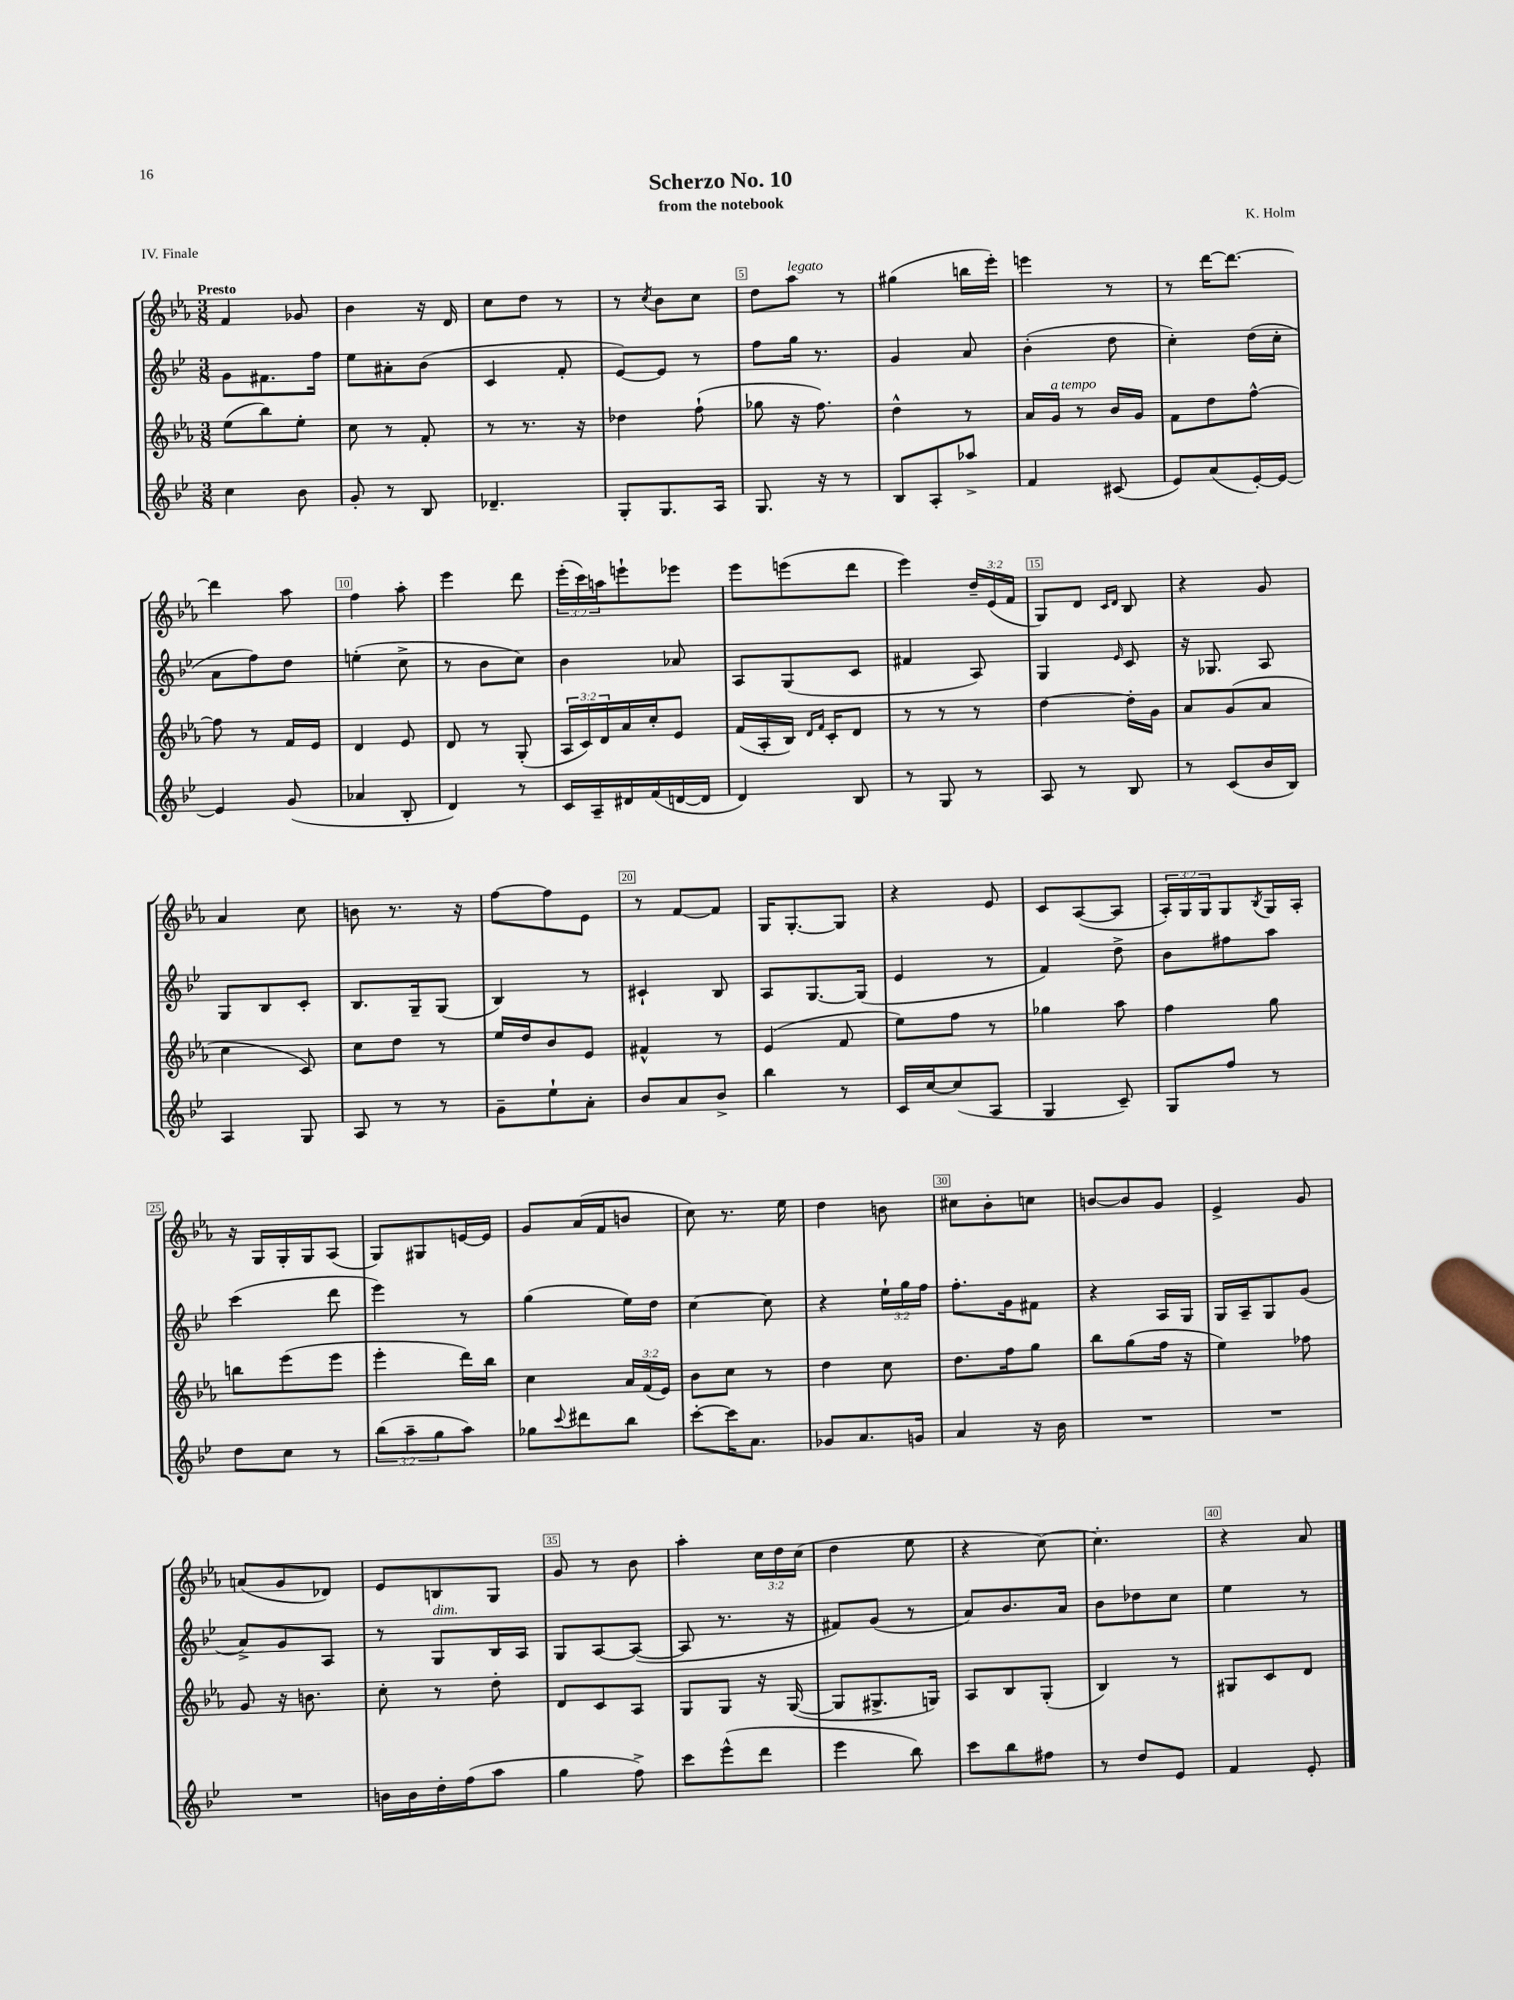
\header { title = "Scherzo No. 10" composer = "K. Holm" subtitle = "from the notebook" piece = "IV. Finale" }
<<
\new StaffGroup <<
\new Staff = "s0" {
    \clef treble \key ees \major \numericTimeSignature \time 3/8 \override Staff.TupletNumber.text = #tuplet-number::calc-fraction-text \tempo "Presto"
    f'4 ges'8 |
    bes'4 r16 d'16 |
    c''8 d''8 r8 |
    r8 \acciaccatura { c''8 } bes'8 c''8 |
    d''8 aes''8^\markup { \italic "legato" } r8 |
    gis''4( b''16 ees'''16-.) |
    e'''4 r8 |
    r8 d'''16~ d'''8.~ |
    d'''4 aes''8 |
    f''4 aes''8-. |
    ees'''4 d'''8 |
    \tuplet 3/2 { ees'''16-.( c'''16) a''16 } e'''8-! ees'''8 |
    ees'''8 e'''8( d'''8 |
    ees'''4) \tuplet 3/2 { d''16-- ees'16( f'16 } |
    g8) d'8 \grace { c'16 d'16 } bes8 |
    r4 g'8 |
    aes'4 c''8 |
    b'8 r8. r16 |
    f''8~ f''8 ees'8 |
    r8 f'8~ f'8 |
    g16 g8.~-. g8 |
    r4 ees'8 |
    c'8 aes8~( aes8 |
    \tuplet 3/2 { aes16-.) g16 g16 } g8 \acciaccatura { bes8 } g16 aes16-. |
    r16 g16 g16-. g16 aes8( |
    g8) gis8 e'16~ e'16 |
    g'8 aes'16( f'16 b'8 |
    c''8) r8. ees''16 |
    d''4 b'8 |
    cis''8 bes'8-. c''8 |
    b'8~ b'8 g'8 |
    ees'4-> g'8 |
    a'8( g'8 des'8) |
    ees'8 b8 g8 |
    g'8 r8 bes'8 |
    aes''4-. \tuplet 3/2 { c''16 d''16 c''16( } |
    d''4 ees''8 |
    r4 c''8~) |
    c''4.-. |
    r4 aes'8 \bar "|." |
}
\new Staff = "s1" {
    \clef treble \key bes \major \numericTimeSignature \time 3/8 \override Staff.TupletNumber.text = #tuplet-number::calc-fraction-text
    g'8 fis'8. f''16 |
    ees''8 ais'8-. bes'8( |
    c'4 f'8-. |
    ees'8~) ees'8 r8 |
    f''8 g''16 r8. |
    g'4 a'8 |
    bes'4-.( d''8 |
    c''4-.) d''16( c''16-. |
    a'8 f''8) d''8 |
    e''4-.( c''8-> |
    r8 bes'8 c''8) |
    bes'4 aes'8 |
    a8 g8( c'8 |
    fis'4 a8) |
    g4 \grace { ees'16 } c'8 |
    r16 ges8. a8 |
    g8 bes8 c'8-. |
    bes8. g16-- g8( |
    bes4) r8 |
    cis'4-! bes8 |
    a8 g8.~ g16( |
    ees'4 r8 |
    f'4) d''8-> |
    bes'8 fis''8 a''8 |
    c'''4( d'''8 |
    ees'''4) r8 |
    g''4( ees''16) d''16 |
    c''4~ c''8 |
    r4 \tuplet 3/2 { ees''16-! g''16 f''16 } |
    f''8.-. g'16 fis'8 |
    r4 a16 g16 |
    g16 a16-- g8 g'8( |
    a'8->) g'8 a8 |
    r8 g8^\markup { \italic "dim." } bes16 a16 |
    g8 a8~ a8~( |
    a8 r8. r16 |
    fis'8) g'8( r8 |
    a'8) bes'8. a'16 |
    bes'8 des''8 c''8 |
    ees''4 r8 \bar "|." |
}
\new Staff = "s2" {
    \clef treble \key ees \major \numericTimeSignature \time 3/8 \override Staff.TupletNumber.text = #tuplet-number::calc-fraction-text
    ees''8( bes''8) ees''8-. |
    c''8 r8 f'8-. |
    r8 r8. r16 |
    des''4 f''8-!( |
    ges''8 r16 f''8.) |
    d''4-^ r8 |
    aes'16 g'16^\markup { \italic "a tempo" } r8 bes'16 g'16 |
    f'8 d''8 f''8~-^ |
    f''8 r8 f'16 ees'16 |
    d'4 ees'8 |
    d'8 r8 g8-.( |
    \tuplet 3/2 { aes16 c'16) d'16 } aes'16 c''16-. ees'8 |
    f'16( aes16-. bes16) \grace { d'16 f'16 } c'16-. d'8 |
    r8 r8 r8 |
    d''4~ d''16-. g'16 |
    aes'8 g'8( aes'8 |
    c''4 c'8) |
    c''8 d''8 r8 |
    ees''16 d''16 bes'8 ees'8 |
    fis'4-^ r8 |
    ees'4( f'8 |
    ees''8) f''8 r8 |
    ges''4 aes''8 |
    f''4 g''8 |
    b''8 ees'''8( ees'''8 |
    ees'''4-. d'''16) bes''16 |
    c''4 \tuplet 3/2 { aes'16 f'16( ees'16) } |
    bes'8 c''8 r8 |
    d''4 c''8 |
    d''8. f''16 g''8 |
    bes''8 g''8( f''16 r16 |
    ees''4) fes''8 |
    g'8 r16 b'8. |
    c''8-. r8 d''8-. |
    d'8 c'8 aes8 |
    g8 g8 r16 g16~( |
    g8 gis8.-> g16) |
    aes8 bes8 g8-.( |
    bes4) r8 |
    gis8 c'8 d'8 \bar "|." |
}
\new Staff = "s3" {
    \clef treble \key bes \major \numericTimeSignature \time 3/8 \override Staff.TupletNumber.text = #tuplet-number::calc-fraction-text
    c''4 bes'8 |
    g'8-. r8 bes8 |
    des'4.-- |
    g8-. g8. a16 |
    g8. r16 r8 |
    bes8 a8-. aes''8-> |
    f'4 cis'8( |
    ees'8) a'8( ees'16~-.) ees'16~ |
    ees'4 g'8( |
    aes'4 bes8-. |
    d'4) r8 |
    c'16 a16-- dis'16 f'16( d'16~ d'16 |
    d'4) bes8 |
    r8 g8 r8 |
    a8 r8 bes8 |
    r8 c'8( bes'16 bes16) |
    a4 g8 |
    a8 r8 r8 |
    g'8-- ees''8-! a'8-. |
    bes'8 a'8 bes'8-> |
    bes''4 r8 |
    c'16 c''16~ c''8( a8 |
    g4 c'8--) |
    g8 f''8 r8 |
    d''8 c''8 r8 |
    \tuplet 3/2 { bes''8( a''8-- g''8 } a''8) |
    ges''8 \appoggiatura { c'''8 } dis'''8 bes''8 |
    c'''8~-. c'''16 a'8. |
    ges'8 a'8. g'16 |
    a'4 r16 bes'16 |
    R4. |
    R4. |
    R4. |
    b'16 b'16 d''16-. f''16( a''8 |
    g''4 f''8->) |
    c'''8 ees'''8-^( d'''8 |
    ees'''4 bes''8) |
    c'''8 bes''8 fis''8 |
    r8 d''8 ees'8 |
    f'4 ees'8-. \bar "|." |
}
>>
>>
\layout { \context { \Score \override BarNumber.break-visibility = ##(#f #t #t) barNumberVisibility = #(every-nth-bar-number-visible 5) \override BarNumber.stencil = #(make-stencil-boxer 0.1 0.3 ly:text-interface::print) } }
